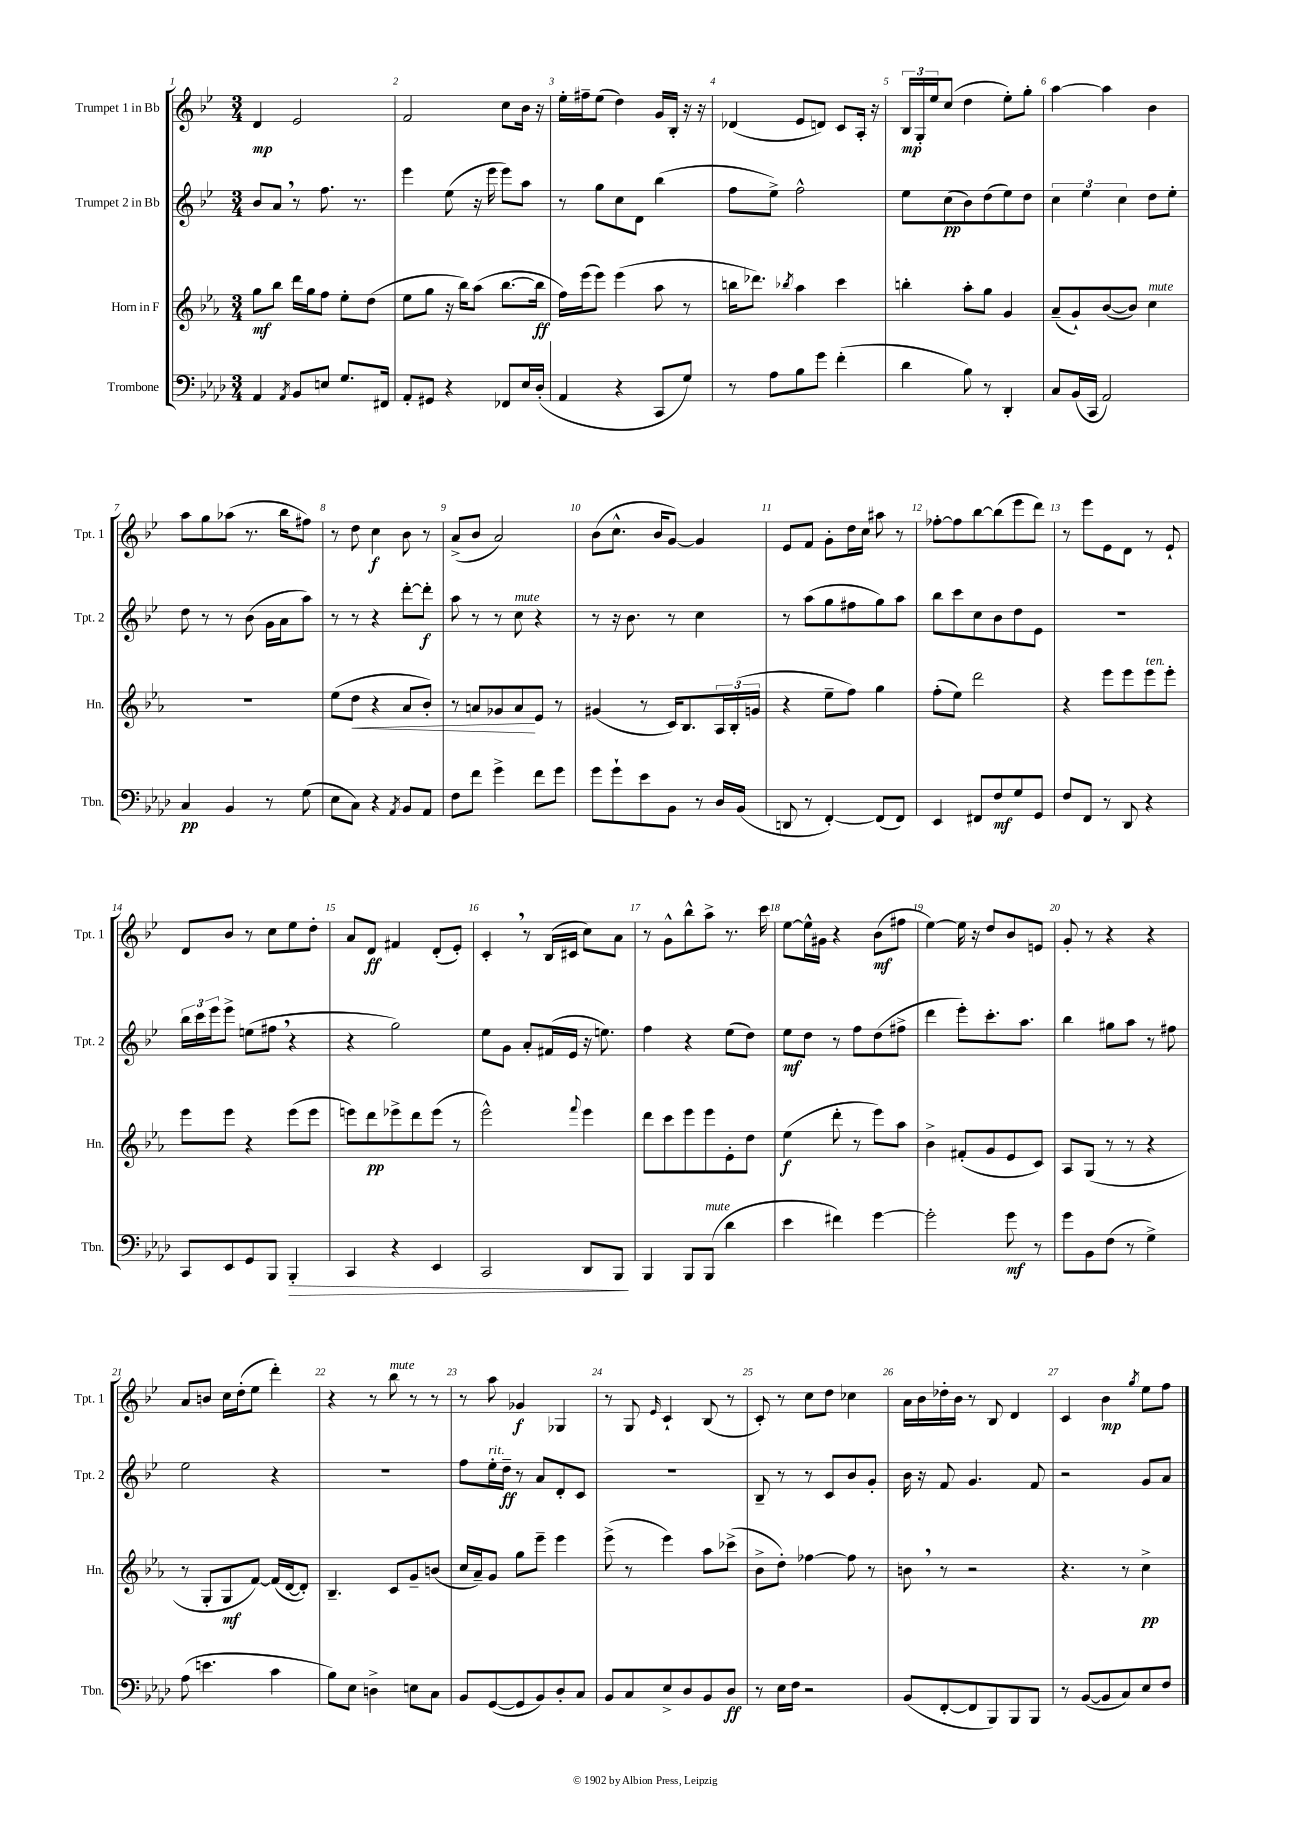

**kern	**dynam	**kern	**dynam	**kern	**dynam	**kern	**dynam
*part4	*part4	*part3	*part3	*part2	*part2	*part1	*part1
*staff4	*staff4	*staff3	*staff3	*staff2	*staff2	*staff1	*staff1
*I"Trombone	*	*I"Horn in F	*	*I"Trumpet 2 in Bb	*	*I"Trumpet 1 in Bb	*
*I'Tbn.	*	*I'Hn.	*	*I'Tpt. 2	*	*I'Tpt. 1	*
*clefF4	*	*clefG2	*	*clefG2	*	*clefG2	*
*k[b-e-a-d-]	*	*k[b-e-a-]	*	*k[b-e-]	*	*k[b-e-]	*
*M3/4	*	*M3/4	*	*M3/4	*	*M3/4	*
=1	=1	=1	=1	=1	=1	=1	=1
4AA-/	.	8gg\L	mf	8b-/L	.	4d/	mp
.	.	8bb-\J	.	8a,/J	.	.	.
8qAA-/	.	.	.	.	.	.	.
8BB-/L	.	16ddd\LL	.	8r	.	2e-/	.
.	.	16gg\J	.	.	.	.	.
8En/J	.	8ff\J	.	8.ff\	.	.	.
8.G/L	.	8ee-'\L	.	.	.	.	.
.	.	.	.	8.r	.	.	.
.	.	(8dd\J	.	.	.	.	.
16FF#X/Jk	.	.	.	.	.	.	.
=2	=2	=2	=2	=2	=2	=2	=2
8AA-'/L	.	8ee-\L	.	4eee-\	.	2f/	.
8GG#X/J	.	8gg\J	.	.	.	.	.
4r	.	16r	.	(8ee-\	.	.	.
.	.	16bb-\KL)	.	.	.	.	.
.	.	(8aa-\J	.	16r	.	.	.
.	.	.	.	16eee-\	.	.	.
8FF-X/L	.	[8.bb-\L	.	8eee-\L)	.	8cc\L	.
16E-/L	.	.	.	8aa\J	.	16b-\Jk	.
(16D-'/JJ	.	16bb-\Jk]	ff	.	.	16r	.
=3	=3	=3	=3	=3	=3	=3	=3
4AA-/	.	16ff\LL)	.	8r	.	16ee-'\LL	.
.	.	(16eee-\J	.	.	.	16ff#X~\J	.
.	.	8eee-\J)	.	8gg\L	.	(8ee-\J	.
4r	.	(4eee-\	.	8cc\	.	4dd\)	.
.	.	.	.	8d\J	.	.	.
8CC/L	.	8aa-\	.	(4bb-\	.	16g/LL	.
.	.	.	.	.	.	16B-'/JJ	.
8G/J)	.	8r	.	.	.	16r	.
.	.	.	.	.	.	16r	.
=4	=4	=4	=4	=4	=4	=4	=4
8r	.	16bbn\KL	.	8ff\L	.	(4d-X/	.
.	.	8.ddd-X\J)	.	.	.	.	.
8A-\L	.	.	.	8ee-^\J)	.	.	.
.	.	8qbb-X/	.	.	.	.	.
8B-\	.	4aa-\	.	2ff^^\	.	8e-/L	.
8g\J	.	.	.	.	.	8dn/J)	.
(4f'\	.	4ccc\	.	.	.	8c/L	.
.	.	.	.	.	.	16A'/Jk	.
.	.	.	.	.	.	16r	.
=5	=5	=5	=5	=5	=5	=5	=5
4d-\	.	4bbn'\	.	8ee-\L	.	24B-/LL	mp
.	.	.	.	.	.	24G'/	.
.	.	.	.	.	.	24ee-/J	.
.	.	.	.	(8cc\	pp	(8cc/J	.
8B-\)	.	8aa-'\L	.	8b-\)	.	4dd\	.
8r	.	8gg\J	.	(8dd\	.	.	.
4DD-'/	.	4g/	.	8ee-\)	.	8ee-'\L)	.
.	.	.	.	8dd\J	.	8gg'\J	.
=6	=6	=6	=6	=6	=6	=6	=6
8C/L	.	(8a-~/L	.	6cc\	.	[4aa\	.
(16BB-/L	.	8g`/)	.	.	.	.	.
.	.	.	.	6ee-\	.	.	.
16CC/JJ	.	.	.	.	.	.	.
2AA-/)	.	([8b-/	.	.	.	4aa\]	.
.	.	.	.	6cc\	.	.	.
.	.	8b-/J])	.	.	.	.	.
!	!	!LO:TX:a:i:t=mute	!	!	!	!	!
.	.	4cc\	.	8dd\L	.	4b-\	.
.	.	.	.	8ee-'\J	.	.	.
!!LO:LB:g=z
=7	=7	=7	=7	=7	=7	=7	=7
4C/	pp	2.r	.	8dd\	.	8aa\L	.
.	.	.	.	8r	.	8gg\	.
4BB-/	.	.	.	8r	.	(8aa-X\J	.
.	.	.	.	(8b-\	.	8.r	.
8r	.	.	.	16g\LL	.	.	.
.	.	.	.	16a\J	.	16bb-\KL	.
(8G\	.	.	.	8aa\J)	.	8ff#X\J)	.
=8	=8	=8	=8	=8	=8	=8	=8
8E-\L	.	(8ee-\L	.	8r	.	8r	.
!	!	!	!LO:HP:b	!	!	!	!
8C\J)	.	8dd\J	<	8r	.	8dd\	.
4r	.	4r	.	4r	.	4cc\	f
8qAA-/	.	.	.	.	.	.	.
8BB-/L	.	8a-/L	.	[8ddd'\L	.	8b-\	.
8AA-/J	.	8b-'/J)	.	8ddd'\J]	f	8r	.
=9	=9	=9	=9	=9	=9	=9	=9
8F\L	.	8r	.	8aa\	.	(8a^/L	.
8f\J	.	8an/L	.	8r	.	8b-/J	.
4g^\	.	8g-X/	.	8r	.	2a/)	.
!	!	!	!	!LO:TX:a:i:t=mute	!	!	!
.	.	8a/	.	8cc\	.	.	.
8f\L	.	8e-/J	[	4r	.	.	.
8g\J	.	8r	.	.	.	.	.
=10	=10	=10	=10	=10	=10	=10	=10
8g\L	.	(4g#X/	.	8r	.	(8b-\L	.
8g`\	.	.	.	16r	.	8.cc^^\J	.
.	.	.	.	8.b-\	.	.	.
8e-\	.	8r	.	.	.	.	.
.	.	.	.	.	.	16b-/KL	.
8BB-\J	.	16c/KL)	.	8r	.	[8g/J)	.
.	.	8.B-/	.	.	.	.	.
8r	.	.	.	4cc\	.	4g/]	.
16D-/LL	.	24A-/L	.	.	.	.	.
.	.	(24B-'/	.	.	.	.	.
(16BB-/JJ	.	.	.	.	.	.	.
.	.	24gn/JJ	.	.	.	.	.
=11	=11	=11	=11	=11	=11	=11	=11
8DDn/	.	4r	.	8r	.	8e-/L	.
8r	.	.	.	(8aa\L	.	8f/J	.
[4FF'/)	.	8ee-~\L	.	8gg\	.	8g'\L	.
.	.	8ff\J)	.	8ff#X\	.	16dd\L	.
.	.	.	.	.	.	16cc\JJ	.
(8FF/L]	.	4gg\	.	8gg\)	.	8aa#X\	.
8FF/J)	.	.	.	8aa\J	.	8r	.
=12	=12	=12	=12	=12	=12	=12	=12
4EE-/	.	(8ff'\L	.	8bb-\L	.	[8ff-X'\L	.
.	.	8ee-\J)	.	8ccc\	.	8ff-\]	.
8FF#X/L	.	2ddd\	.	8cc\	.	[8bb-\	.
8F/	mf	.	.	8b-\	.	(8bb-\]	.
8G/	.	.	.	8dd\	.	8eee-\	.
8GG/J	.	.	.	8e-\J	.	8ddd\J)	.
=13	=13	=13	=13	=13	=13	=13	=13
8F/L	.	4r	.	2.r	.	8r	.
8FF/J	.	.	.	.	.	8eee-\L	.
8r	.	8eee-\L	.	.	.	8e-\	.
8DD-/	.	8eee-\	.	.	.	8d\J	.
!	!	!LO:TX:a:i:t=ten.	!	!	!	!	!
4r	.	8eee-\	.	.	.	8r	.
.	.	8eee-'\J	.	.	.	8e-`/	.
!!LO:LB:g=z
=14	=14	=14	=14	=14	=14	=14	=14
8CC/L	.	8eee-\L	.	24bb-\LL	.	8d/L	.
.	.	.	.	24ccc\	.	.	.
.	.	.	.	24eee-\J	.	.	.
8EE-/	.	8eee-\J	.	8eee-^\J	.	8b-/J	.
8GG/	.	4r	.	(8een\L	.	8r	.
8BBB-/J	.	.	.	8ff#X,\J	.	8cc\L	.
!	!LO:HP:b	!	!	!	!	!	!
4BBB-'/	>	(8eee-\L	.	4r	.	8ee-\	.
.	.	8eee-\J	.	.	.	8dd'\J	.
=15	=15	=15	=15	=15	=15	=15	=15
4CC/	.	8eeen\L)	.	4r	.	8a/L	.
.	.	8ddd\	pp	.	.	8d/J	ff
4r	.	8eee-X^\	.	2gg\)	.	4f#X/	.
.	.	8ddd\	.	.	.	.	.
4EE-/	.	(8eee-\J	.	.	.	(8d'/L	.
.	.	8r	.	.	.	8e-'/J)	.
=16	=16	=16	=16	=16	=16	=16	=16
2CC/	.	2eee-^^\)	.	8ee-\L	.	4c',/	.
.	.	.	.	8g\J	.	.	.
.	.	.	.	8a'/L	.	8r	.
.	.	.	.	(16f#X/L	.	(16B-/LL	.
.	.	.	.	16e-/JJ	.	16c#X/JJ	.
.	.	8qqfff/	.	.	.	.	.
8DD-/L	.	4eee-\	.	16r	.	8cc\L)	.
.	.	.	.	8.een\)	.	.	.
8BBB-/J	.	.	.	.	.	8a\J	.
.	]	.	.	.	.	.	.
=17	=17	=17	=17	=17	=17	=17	=17
4BBB-/	.	8ddd\L	.	4ff\	.	8r	.
.	.	8ccc\	.	.	.	8g^^\L	.
8BBB-/L	.	8eee-\	.	4r	.	8bb-^^\	.
!LO:TX:a:i:t=mute	!	!	!	!	!	!	!
(8BBB-/J	.	8eee-\	.	.	.	8aa^\J	.
4d-\	.	8e-'\	.	(8ee-\L	.	8.r	.
.	.	8dd\J	.	8dd\J)	.	.	.
.	.	.	.	.	.	16ccc\	.
=18	=18	=18	=18	=18	=18	=18	=18
4e-\	.	(4ee-\	f	8ee-\L	mf	[8ee-\L	.
.	.	.	.	8dd\J	.	16ee-^^\L]	.
.	.	.	.	.	.	16g#X\JJ	.
4f#X\)	.	8ddd'\	.	8r	.	4r	.
.	.	8r	.	8ff\L	.	.	.
[4g\	.	8eee-\L)	.	(8dd\	.	(8b-\L	mf
.	.	8aa-\J	.	8ff#X^\J	.	8ff#X\J	.
=19	=19	=19	=19	=19	=19	=19	=19
2g'\]	.	4b-^\	.	4ddd\	.	[4ee-\)	.
.	.	(8f#X'/L	.	8eee-'\L)	.	16ee-\]	.
.	.	.	.	.	.	16r	.
.	.	8g/	.	8.ccc'\	.	8dd/L	.
8g\	mf	8e-/	.	.	.	8b-/	.
.	.	.	.	8.aa\J	.	.	.
8r	.	8c/J)	.	.	.	8en/J	.
=20	=20	=20	=20	=20	=20	=20	=20
8g\L	.	8A-/L	.	4bb-\	.	8g'/	.
8BB-\	.	(8G/J	.	.	.	8r	.
(8F\J	.	8r	.	8gg#X\L	.	4r	.
8r	.	8r	.	8aa\J	.	.	.
4G^\)	.	4r	.	8r	.	4r	.
.	.	.	.	8ff#X\	.	.	.
!!LO:LB:g=z
=21	=21	=21	=21	=21	=21	=21	=21
(8A-\	.	8r	.	2ee-\	.	8a/L	.
4.en\	.	8G'/L	.	.	.	8bn/J	.
.	.	8G/	mf	.	.	16cc\LL	.
.	.	.	.	.	.	(16dd'\J	.
.	.	[8f/J)	.	.	.	8ee-\J	.
4c\	.	(16f/LL]	.	4r	.	4ddd'\)	.
.	.	[16d/J	.	.	.	.	.
.	.	8d'/J])	.	.	.	.	.
=22	=22	=22	=22	=22	=22	=22	=22
8B-\L)	.	4.B-~/	.	2.r	.	4r	.
8E-\J	.	.	.	.	.	.	.
4Dn^\	.	.	.	.	.	8r	.
!	!	!	!	!	!	!LO:TX:a:i:t=mute	!
.	.	8c/L	.	.	.	8bb-\	.
8En\L	.	8g~/	.	.	.	8r	.
8C\J	.	(8bn/J	.	.	.	8r	.
=23	=23	=23	=23	=23	=23	=23	=23
8BB-/L	.	16cc/LL	.	8ff\L	.	8r	.
.	.	16a-~/J)	.	.	.	.	.
!	!	!	!	!LO:TX:a:i:t=rit.	!	!	!
([8GG/	.	8g/J	.	16ee-'\L	.	8aa\	.
.	.	.	.	16dd~\JJ	ff	.	.
8GG/]	.	8gg\L	.	8r	.	4g-X/	f
8BB-/)	.	8eee-~\J	.	8a/L	.	.	.
8D-'/	.	4eee-\	.	8d'/	.	4G-X/	.
8C/J	.	.	.	8c/J	.	.	.
=24	=24	=24	=24	=24	=24	=24	=24
8BB-/L	.	(8eee-^\	.	2.r	.	8r	.
8C/	.	8r	.	.	.	8G/	.
.	.	.	.	.	.	16qqe-/	.
8E-^/	.	4eee-\)	.	.	.	4c`/	.
8D-/	.	.	.	.	.	.	.
8BB-/	.	8aa-\L	.	.	.	(8B-/	.
8D-/J	ff	(8ccc-X^\J	.	.	.	8r	.
=25	=25	=25	=25	=25	=25	=25	=25
8r	.	8b-^\L	.	8B-~/	.	8c'/)	.
16E-\LL	.	8dd'\J)	.	8r	.	8r	.
16F\JJ	.	.	.	.	.	.	.
2r	.	[4ff-X\	.	8r	.	8cc\L	.
.	.	.	.	8c/L	.	8dd\J	.
.	.	8ff-\]	.	8b-/	.	4cc-X\	.
.	.	8r	.	8g'/J	.	.	.
=26	=26	=26	=26	=26	=26	=26	=26
(8BB-/L	.	8bn,\	.	16b-\	.	16a\LL	.
.	.	.	.	16r	.	16b-\	.
[8FF'/	.	8r	.	8f/	.	16dd-X'\	.
.	.	.	.	.	.	16b-\JJ	.
8FF/]	.	2r	.	4.g/	.	8r	.
8BBB-/)	.	.	.	.	.	8B-/	.
8BBB-/	.	.	.	.	.	4d/	.
8BBB-/J	.	.	.	8f/	.	.	.
=27	=27	=27	=27	=27	=27	=27	=27
8r	.	4.r	.	2r	.	4c/	.
([8BB-/L	.	.	.	.	.	.	.
8BB-/]	.	.	.	.	.	4b-\	mp
8C/)	.	8r	.	.	.	.	.
.	.	.	.	.	.	8qgg/	.
8E-/	.	4cc^\	pp	8g/L	.	8ee-\L	.
8F/J	.	.	.	8a/J	.	8ff\J	.
==	==	==	==	==	==	==	==
*-	*-	*-	*-	*-	*-	*-	*-
